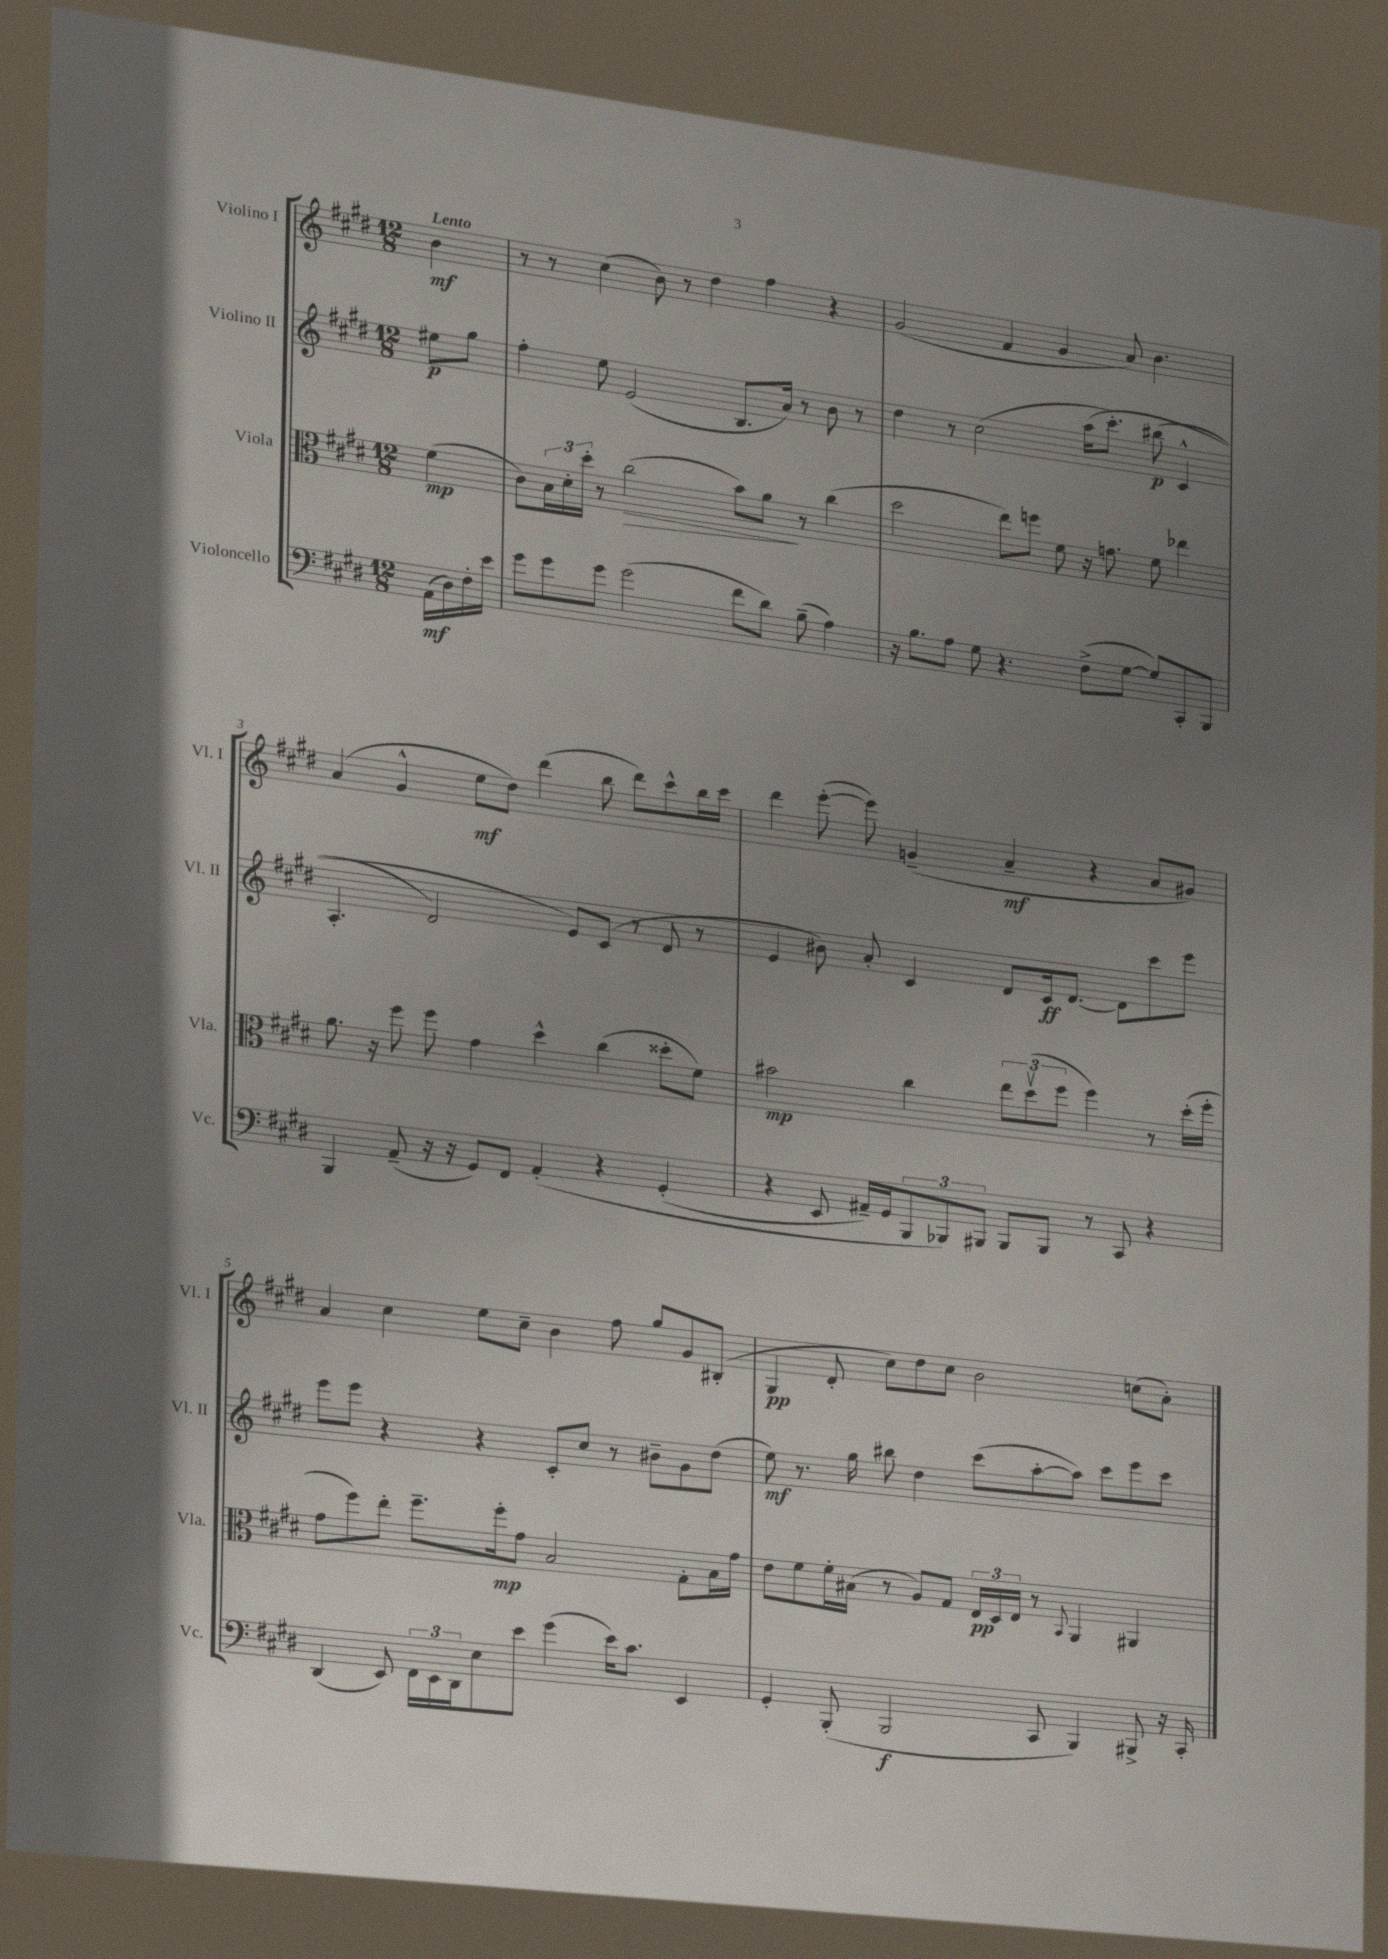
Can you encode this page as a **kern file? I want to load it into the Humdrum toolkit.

**kern	**kern	**kern	**kern
*staff4	*staff3	*staff2	*staff1
*clefF4	*clefC3	*clefG2	*clefG2
*k[f#c#g#d#]	*k[f#c#g#d#]	*k[f#c#g#d#]	*k[f#c#g#d#]
*M12/8	*M12/8	*M12/8	*M12/8
(16AA\LL	(4f#\	8ee#\L	4b\
16D#\)	.	.	.
16F#'\	.	8gg#\J	.
16e\JJ	.	.	.
=	=	=	=
8g#\L	8c#\L)	4ff#'\	8r
8g#\	24B\L	.	8r
.	24d#'\	.	.
.	24dd#'\JJ	.	.
8g#\J	8r	8ee\	(4cc#\
(2g#\	(2cc#\	(2e/	.
.	.	.	8b\)
.	.	.	8r
.	.	.	4dd#\
8f#\L	8b\L)	8.B/L	.
8d#\J)	8a\J	.	4ff#\
.	.	16a/Jk)	.
(8B~\	8r	8r	.
4A\)	(4cc#\	8b\	4r
.	.	8r	.
=	=	=	=
16r	2dd#\	4dd#\	(2g#/
8.B\L	.	.	.
8A\J	.	8r	.
8G#\	.	(2cc#\	.
4.r	8ee\L)	.	4f#/
.	8ff\J	.	.
.	8f#\	.	4g#/
(8F#^\L	16r	&(16aa\LK	.
.	8.g\	8.ccc#'\J)	.
[8G#\J	.	.	8a/)
8G#/]L)	8f#\	(8bb#\	4.b\
8CC#'/	4ee-\	4c#^^/	.
8BBB/J	.	.	.
=	=	=	=
4BBB/	8.a\	4.A'/	(4a/
.	16r	.	.
(8AA~/	8ff#\	.	4g#^^/
16r	8ff#\	2d#/)	.
16r	.	.	.
8GG#/L)	4g#\	.	8ee\L
8FF#/J	.	.	8dd#\J)
&(4AA'/	4dd#^^\	.	(4ddd#\
.	.	8e/L&)	.
4r	(4cc#\	(8c#/J	8bb\
.	.	8r	8ddd#\L)
(4GG#'/	8dd##'\L	8d#/	8ccc#^^\
.	8f#\J)	8r	16bb\L
.	.	.	16ccc#\JJ
=	=	=	=
4r	2b#\	4e/	4ddd#\
8EE/	.	8b#\)	([8eee'\
16AA#~/LL)	.	8a'/	8eee\])
16GG#/J	.	.	.
12BBB/	4cc#\	4c#/	(4g~/
12BBB-/&)	.	.	.
12BBB#/J	.	.	.
8BBB#/L	12ee\L	8d#/L	4a~/
.	(12dd#v\	.	.
8BBB#/J	.	16c#/k	.
.	12ff#\J	.	.
.	.	[8.d#/J	.
8r	4ff#\)	.	4r
8CC#/	.	8d#\]L	.
4r	8r	8ccc#\	8a/L
.	(16dd#'\LL	8eee\J	8g#/J)
.	16ff#'\JJ	.	.
=	=	=	=
(4DD#/	8g#\L	8eee\L	4a/
.	8ff#\)	8eee\J	.
8EE/)	8ee'\J	4r	4cc#\
24FF#\LL	8.ff#~\L	.	.
24EE\	.	.	.
24DD#\J	.	.	.
8E\	.	4r	8ee\L
.	16ff#'\k	.	.
8e\J	8g#\J	.	8cc#~\J
(4g#\	2B/	8c#'/L	4b\
.	.	8cc#/J	.
16e\LK)	.	8r	8ff#\
8.c#\J	.	.	.
.	.	8b#~\L	8gg#/L
4EE/	8G#'\L	8g#\	8g#/
.	16B\L	(8dd#\J	(8B#'/J
.	16g#\JJ	.	.
=	=	=	=
4GG#'/	8e\L	8ee\)	4G#/
.	8f#\	8.r	.
(8BBB'/	16f#'\L	.	8d#'/
.	(16B#\JJ	16gg#\	.
2BBB/	8r	8bb#\	8cc#\L)
.	8A/L)	4dd#\	8dd#\
.	8G#/J	.	8cc#\J
.	24E/LL	(8ccc#\L	2b\
.	24D#/	.	.
.	24E/JJ	.	.
8CC#/	8r	[8aa'\	.
.	8qqBB/	.	.
4BBB/)	4AA/	8aa\]J)	.
.	.	8ccc#\L	.
8BBB#^/	4AA#/	8eee\	(8cc\L
16r	.	8ccc#\J	8a'\J)
16CC#'/	.	.	.
==	==	==	==
*-	*-	*-	*-
